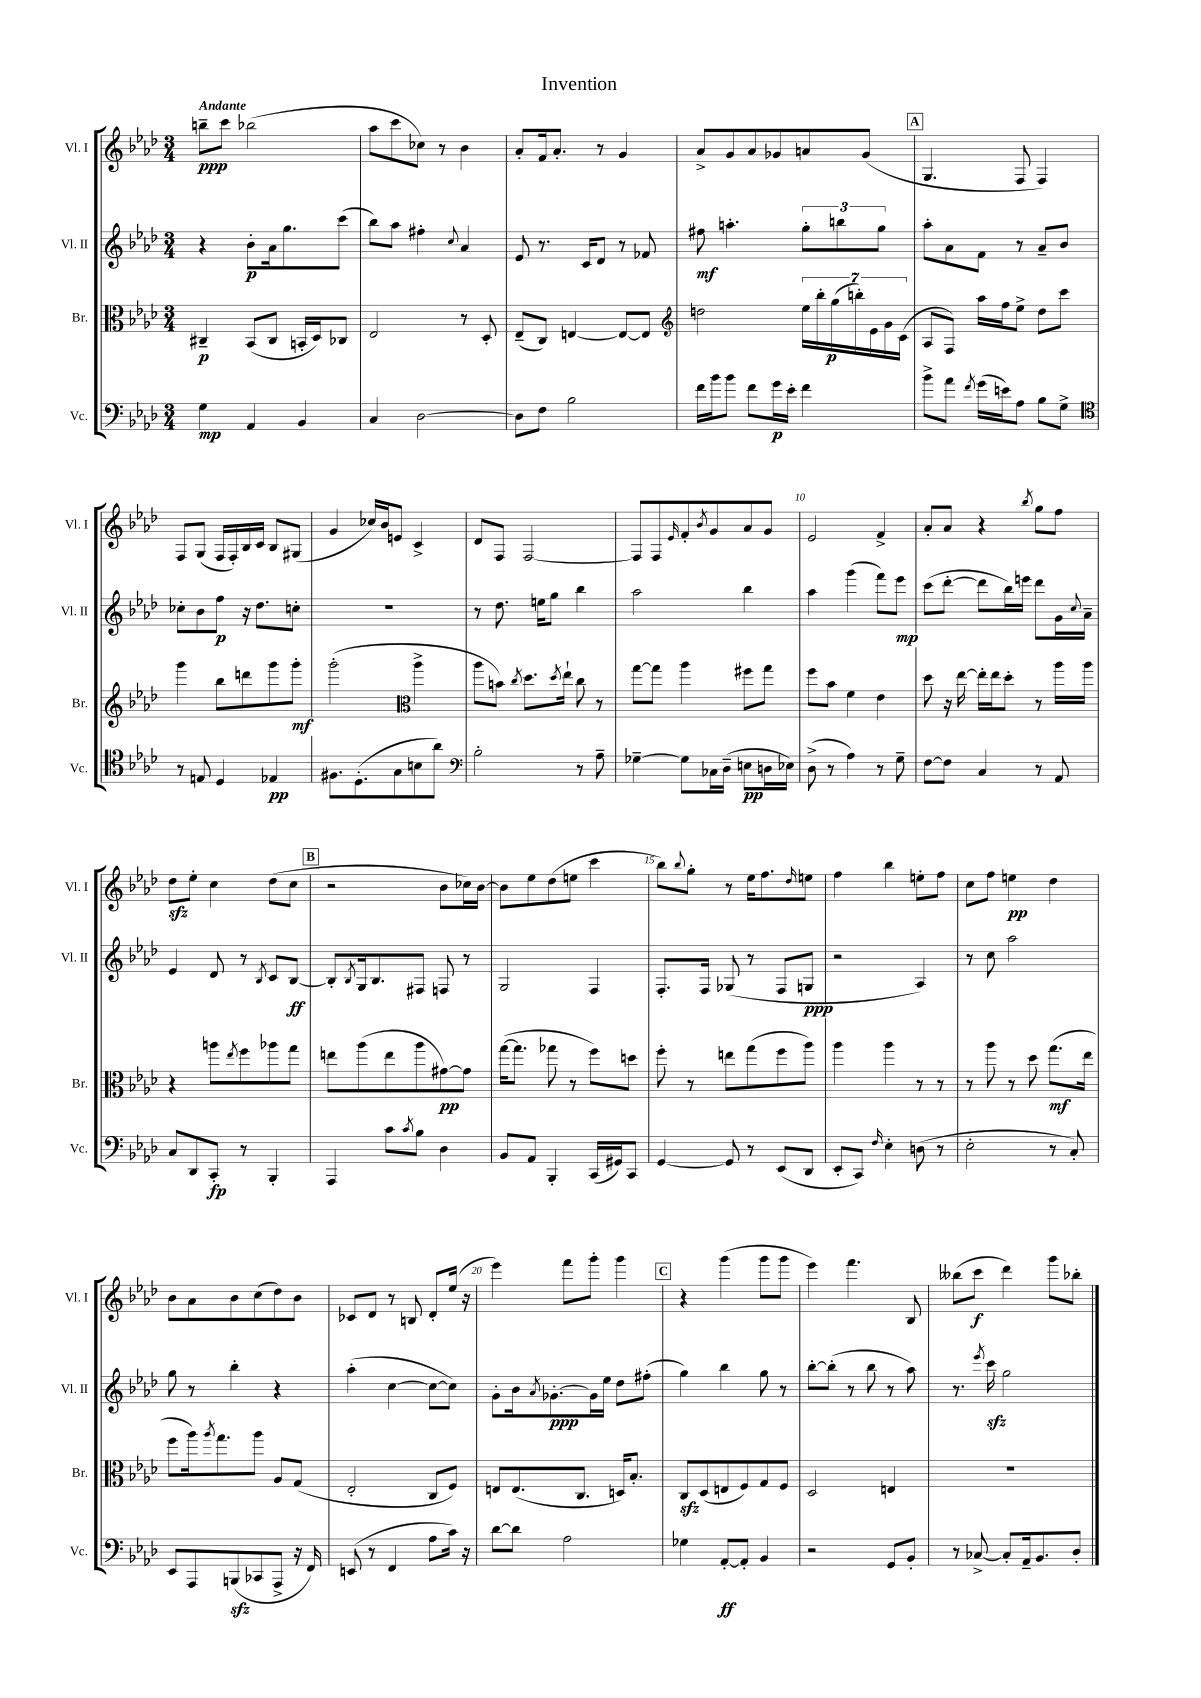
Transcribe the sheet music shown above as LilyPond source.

\header { title = "Invention" }
<<
\new StaffGroup <<
\new Staff = "s0" \with { instrumentName = "Vl. I" shortInstrumentName = "Vl. I" } {
    \clef treble \key aes \major \numericTimeSignature \time 3/4 \tempo "Andante"
    b''8--\ppp c'''8 bes''2( |
    aes''8 c'''8 ces''8) r8 bes'4 |
    aes'8-. f'16 aes'8.-. r8 g'4 |
    aes'8-> g'8 aes'8 ges'8 a'8 ges'8( |
    \mark \markup { \box "A" } g4. f8 f4) |
    f8 g8( f16 f16-.) bes16 c'16 bes8 gis8( |
    g'4 ces''16) bes'16 e'8 c'4-> |
    des'8 f8 f2~ |
    f8 f8 \grace { ees'16 } f'8-. \acciaccatura { bes'8 } g'8 aes'8 g'8 |
    ees'2 f'4-> |
    aes'8-. aes'8 r4 \acciaccatura { bes''8 } g''8 f''8 |
    des''8\sfz ees''8-. c''4 des''8( c''8 |
    \mark \markup { \box "B" } r2 bes'8 ces''16) bes'16~ |
    bes'8 ees''8 des''8( e''8 c'''4 |
    bes''8) \appoggiatura { bes''8 } g''8-. r8 ees''16 f''8. \grace { des''16 } e''8 |
    f''4 bes''4 e''8-. f''8 |
    c''8 f''8 e''4\pp des''4 |
    bes'8 aes'8 bes'8 c''8( des''8) bes'8 |
    ces'8 des'8 r8 b8 des'8-. ees''16( r16 |
    ees'''4) f'''8 g'''8-. g'''4 |
    \mark \markup { \box "C" } r4 g'''4( g'''8 g'''8 |
    ees'''4) f'''4. bes8 |
    beses''8( c'''8\f des'''4) g'''8 bes''8-. \bar "|." |
}
\new Staff = "s1" \with { instrumentName = "Vl. II" shortInstrumentName = "Vl. II" } {
    \clef treble \key aes \major \numericTimeSignature \time 3/4
    r4 bes'8-.\p aes'16 g''8. c'''8( |
    bes''8) aes''8 fis''4-. \appoggiatura { c''8 } aes'4 |
    ees'8 r8. c'16 des'8 r8 fes'8 |
    fis''8\mf a''4.-. \tuplet 3/2 { g''8-. b''8 g''8 } |
    \mark \markup { \box "A" } aes''8-. aes'8 f'8 r8 aes'8-- bes'8 |
    ces''8-. bes'8 f''8\p r16 des''8. c''8-. |
    R2. |
    r8 des''8. e''16 g''8 bes''4 |
    aes''2 bes''4 |
    aes''4 g'''4( f'''8) ees'''8\mp |
    c'''8( des'''8~-. des'''8 bes''16) e'''16 des'''8 g'16 \appoggiatura { c''8 } aes'16-- |
    ees'4 des'8 r8 \acciaccatura { bes8 } c'8 bes8~\ff |
    \mark \markup { \box "B" } bes8-. \acciaccatura { bes8 } g16 bes8. fis8 f8 r8 |
    g2 f4 |
    f8.-. f16 ges8( r8 f8 g8\ppp |
    r2 aes4) |
    r8 c''8 aes''2 |
    g''8 r8 bes''4-. r4 |
    aes''4-.( c''4~ c''8~ c''8) |
    g'8-. bes'16 \acciaccatura { aes'8 } ges'8.~-.\ppp ges'16 ees''16 des''8 fis''8-.( |
    \mark \markup { \box "C" } g''4) bes''4 g''8 r8 |
    bes''8~-. bes''8-.( r8 bes''8 r8 aes''8) |
    r8. \acciaccatura { ees'''8 } c'''16\sfz g''2 \bar "|." |
}
\new Staff = "s2" \with { instrumentName = "Br." shortInstrumentName = "Br." } {
    \clef alto \key aes \major \numericTimeSignature \time 3/4
    cis4--\p bes,8( cis8 b,16-. des16) ces8 |
    ees2 r8 des8-. |
    ees8--( c8) e4~ e8~ e8 |
    \clef treble d''2 \tuplet 7/4 { ees''16 bes''16-. g''16\p( b''16-.) ees'16 g'16 c'16( } |
    \mark \markup { \box "A" } aes8 f8) aes''16 f''16 ees''8-> des''8 c'''8 |
    g'''4 bes''8 d'''8 g'''8 g'''8-.\mf |
    g'''2-.( \clef alto aes''4-> |
    aes''8 b'8) \acciaccatura { c''8 } des''8. \acciaccatura { des''8 } ees''16-! c''8 r8 |
    g''8~ g''8 aes''4 fis''8 g''8 |
    f''8 bes'8 f'4 ees'4 |
    des''8 r16 ees''16~ ees''16-. ees''16 des''8-. r8 aes''16 aes''16 |
    r4 a''8 \acciaccatura { ees''8 } f''8 aes''8 g''8 |
    \mark \markup { \box "B" } e''8 aes''8( e''8 aes''8 gis'8~\pp) gis'8 |
    g''16~( g''8. ges''8 r8 f''8) d''8 |
    f''8-. r8 e''8 g''8( f''8 aes''8) |
    aes''4 aes''4 r8 r8 |
    r8 aes''8 r8 des''8 g''8.\mf( ees''16 |
    f''8 aes''16) \acciaccatura { aes''8 } g''8. aes''8 aes8 g8( |
    ees2-. c8 f8) |
    e8 e8.( c8. d16) bes8.-. |
    \mark \markup { \box "C" } c8\sfz des8( e8 f8) g8 f8 |
    des2 e4 |
    R2. \bar "|." |
}
\new Staff = "s3" \with { instrumentName = "Vc." shortInstrumentName = "Vc." } {
    \clef bass \key aes \major \numericTimeSignature \time 3/4
    g4\mp aes,4 bes,4 |
    c4 des2~ |
    des8 f8 bes2 |
    f'16 bes'16 bes'8 f'8 g'16\p ees'16-. f'4 |
    \mark \markup { \box "A" } bes'8-> aes'8 \acciaccatura { f'8 } g'16( e'16) aes8 bes8 g8-> |
    \clef tenor r8 e8 des4 ees4\pp |
    fis8. des8.-.( g8 b8 aes'8) |
    \clef bass bes2-. r8 aes8-- |
    ges4~-- ges8 ces16 des16--( e8\pp d16 ees16) |
    des8->( r8 aes4) r8 g8-- |
    f8~ f8 c4 r8 aes,8 |
    c8 des,8 c,8-.\fp r8 bes,,4-. |
    \mark \markup { \box "B" } aes,,4 c'8 \acciaccatura { c'8 } bes8 des4 |
    bes,8 aes,8 bes,,4-. c,16( gis,16) c,8 |
    g,4~ g,8 r8 ees,8( des,8 |
    ees,8-. c,8) \grace { f16 } ees4-. d8( r8 |
    ees2-. r8 c8-.) |
    ees,8 aes,,8 b,,8\sfz( ces,8 aes,,8-> r16 f,16) |
    e,8( r8 f,4 aes8 c'16) r16 |
    des'8~ des'8 aes2 |
    \mark \markup { \box "C" } ges4 aes,8~-.\ff aes,8-. bes,4 |
    r2 g,8 bes,8-. |
    r8 ces8~-> ces8-. aes,16-- bes,8. des8-. \bar "|." |
}
>>
>>
\layout { \context { \Score \override BarNumber.break-visibility = ##(#f #t #t) barNumberVisibility = #(every-nth-bar-number-visible 5) } }
